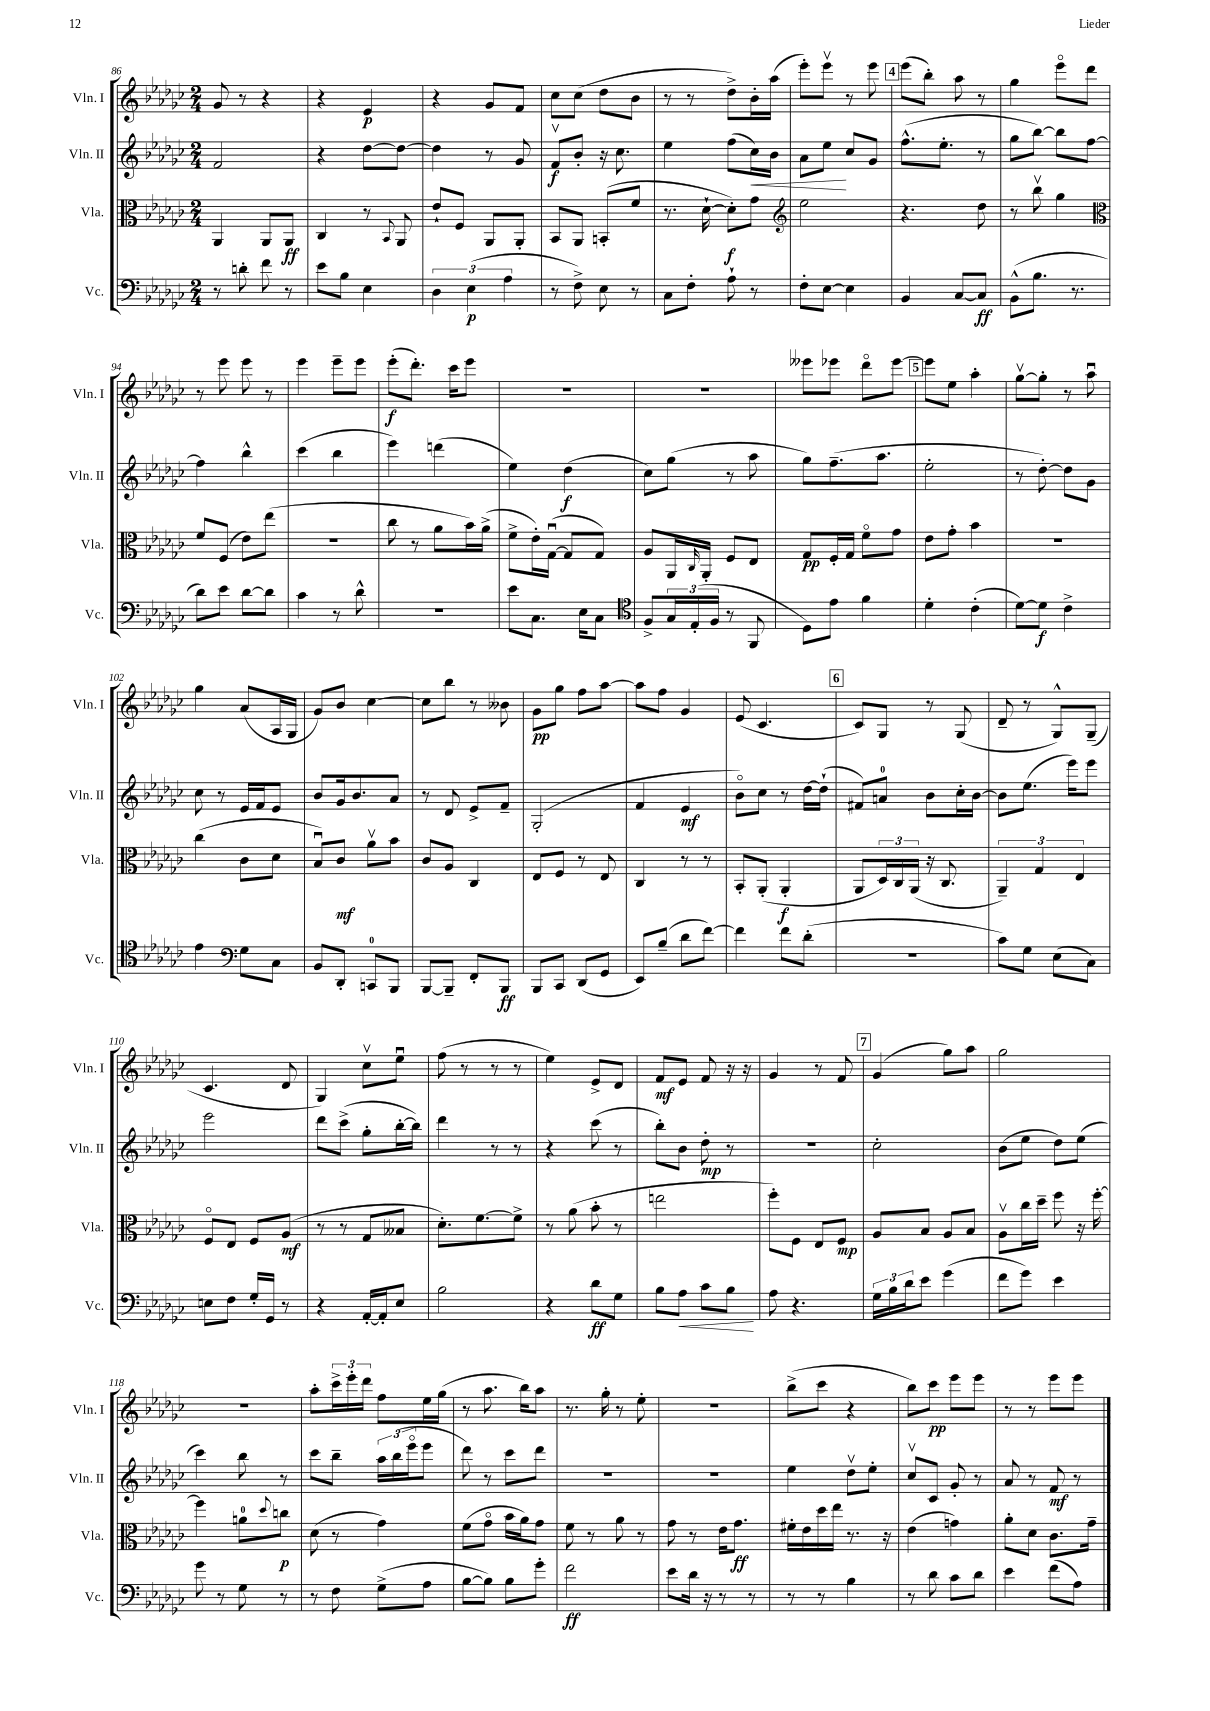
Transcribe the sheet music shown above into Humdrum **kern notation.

**kern	**dynam	**kern	**dynam	**kern	**dynam	**kern	**dynam
*part4	*part4	*part3	*part3	*part2	*part2	*part1	*part1
*staff4	*staff4	*staff3	*staff3	*staff2	*staff2	*staff1	*staff1
*I"Vc.	*	*I"Vla.	*	*I"Vln. II	*	*I"Vln. I	*
*I'Vc.	*	*I'Vla.	*	*I'Vln. II	*	*I'Vln. I	*
*clefF4	*	*clefC3	*	*clefG2	*	*clefG2	*
*k[b-e-a-d-g-c-]	*	*k[b-e-a-d-g-c-]	*	*k[b-e-a-d-g-c-]	*	*k[b-e-a-d-g-c-]	*
*M2/4	*	*M2/4	*	*M2/4	*	*M2/4	*
=86	=86	=86	=86	=86	=86	=86	=86
8r	.	4AA-/	.	2f/	.	8g-/	.
8dn'\	.	.	.	.	.	8r	.
8f\	.	8AA-/L	.	.	.	4r	.
8r	.	8AA-/J	ff	.	.	.	.
=87	=87	=87	=87	=87	=87	=87	=87
8e-\L	.	4C-/	.	4r	.	4r	.
8B-\J	.	.	.	.	.	.	.
4E-\	.	8r	.	[8dd-\L	.	4e-/	p
.	.	8qqBB-/	.	.	.	.	.
.	.	8AA-/	.	8dd-\J_	.	.	.
=88	=88	=88	=88	=88	=88	=88	=88
6D-\	.	8e-`/L	.	4dd-\]	.	4r	.
.	.	8F/J	.	.	.	.	.
(6E-\	p	.	.	.	.	.	.
.	.	8AA-/L	.	8r	.	8g-/L	.
6A-\	.	.	.	.	.	.	.
.	.	8AA-'/J	.	8g-/	.	8f/J	.
=89	=89	=89	=89	=89	=89	=89	=89
8r	.	8BB-/L	.	8fv/L	f	8cc-\L	.
8F^\)	.	8AA-/J	.	8b-'/J	.	(8cc-\J	.
8E-\	.	(8BBn'/L	.	16r	.	8dd-\L	.
.	.	.	.	8.cc-\	.	.	.
8r	.	8f/J	.	.	.	8b-\J	.
=90	=90	=90	=90	=90	=90	=90	=90
8C-\L	.	8.r	.	4ee-\	.	8r	.
8F'\J	.	.	.	.	.	8r	.
.	.	[16d-`\	.	.	.	.	.
8A-`\	.	8d-'\L])	f	(8ff\L	.	8dd-^\L)	.
!	!	!	!	!	!LO:HP:b	!	!
8r	.	8g-\J	.	16cc-\L)	<	16b-'\L	.
.	.	.	.	16b-\JJ	.	(16aa-\JJ	.
=91	=91	=91	=91	=91	=91	=91	=91
*	*	*clefG2	*	*	*	*	*
8F'\L	.	2ee-\	.	8a-\L	.	8eee-'\L)	.
[8E-\J	.	.	.	8ee-\J	.	8eee-v\J	.
4E-\]	.	.	.	8cc-/L	[	8r	.
.	.	.	.	8g-/J	.	8eee-\	.
!!LO:REH:place=s1:t=4
=92	=92	=92	=92	=92	=92	=92	=92
4BB-/	.	4.r	.	(8.ff^^\L	.	(8eee-\L	.
.	.	.	.	.	.	8bb-'\J)	.
.	.	.	.	8.ee-'\J	.	.	.
[8C-/L	.	.	.	.	.	8aa-\	.
8C-/J]	ff	8dd-\	.	8r	.	8r	.
=93	=93	=93	=93	=93	=93	=93	=93
(8BB-^^\L	.	8r	.	8gg-\L	.	4gg-\	.
8.B-\J	.	8bb-v\	.	[8bb-\J)	.	.	.
.	.	4gg-\	.	8bb-\L]	.	8eee-\L	.
8.r	.	.	.	.	.	.	.
.	.	.	.	[8ff\J	.	8ddd-\J	.
!!LO:LB:g=z
=94	=94	=94	=94	=94	=94	=94	=94
*	*	*clefC3	*	*	*	*	*
8d-\L)	.	8f/L	.	4ff\]	.	8r	.
8e-\J	.	(8F/J	.	.	.	8eee-\	.
[8d-\L	.	8e-\L)	.	4bb-^^\	.	8eee-\	.
8d-\J]	.	(8ee-\J	.	.	.	8r	.
=95	=95	=95	=95	=95	=95	=95	=95
4c-\	.	2r	.	(4ccc-\	.	4eee-\	.
8r	.	.	.	4bb-\	.	8eee-~\L	.
8d-^^\	.	.	.	.	.	8eee-\J	.
=96	=96	=96	=96	=96	=96	=96	=96
2r	.	8cc-\	.	4eee-\)	.	(8eee-'\L	f
.	.	8r	.	.	.	8.ddd-'\J)	.
.	.	8a-\L	.	(4dddn\	.	.	.
.	.	.	.	.	.	16ccc-\KL	.
.	.	16b-\L)	.	.	.	8eee-\J	.
.	.	(16a-^\JJ	.	.	.	.	.
=97	=97	=97	=97	=97	=97	=97	=97
8e-\L	.	8f^\L	.	4ee-\)	.	2r	.
8.C-\J	.	16e-'\L)	.	.	.	.	.
.	.	([16G-u\JJ	.	.	.	.	.
.	.	8G-/L]	.	(4dd-\	f	.	.
16E-\KL	.	.	.	.	.	.	.
8C-\J	.	8G-/J)	.	.	.	.	.
=98	=98	=98	=98	=98	=98	=98	=98
*clefC4	*	*	*	*	*	*	*
8F^/L	.	8A-/L	.	8cc-\L)	.	2r	.
24G-/L	.	16AA-/L	.	(8gg-\J	.	.	.
(24E-'/	.	.	.	.	.	.	.
.	.	16qqC-/	.	.	.	.	.
.	.	16AA-'/JJ	.	.	.	.	.
24F/JJ	.	.	.	.	.	.	.
8r	.	8F/L	.	8r	.	.	.
8FF/	.	8E-/J	.	8aa-\	.	.	.
=99	=99	=99	=99	=99	=99	=99	=99
8D-\L)	.	8G-/L	pp	8gg-\L)	.	8eee--X\L	.
8e-\J	.	16F'/L	.	(8.ff~\	.	8eee-X\J	.
.	.	16G-/JJ	.	.	.	.	.
4f\	.	8f\L	.	.	.	8ddd-\L	.
.	.	.	.	8.aa-\J	.	.	.
.	.	8g-\J	.	.	.	[8eee-\J	.
!!LO:REH:place=s1:t=5
=100	=100	=100	=100	=100	=100	=100	=100
4d-'\	.	8e-\L	.	2ee-'\	.	8eee-\L]	.
.	.	8g-'\J	.	.	.	8ee-\J	.
(4c-'\	.	4b-\	.	.	.	4aa-'\	.
=101	=101	=101	=101	=101	=101	=101	=101
[8d-\L)	.	2r	.	8r	.	[8gg-v\L	.
8d-\J]	f	.	.	[8dd-'\)	.	8gg-'\J]	.
4c-^\	.	.	.	8dd-\L]	.	8r	.
.	.	.	.	8g-\J	.	8aa-u\	.
!!LO:LB:g=z
=102	=102	=102	=102	=102	=102	=102	=102
4e-\	.	(4cc-\	.	8cc-\	.	4gg-\	.
.	.	.	.	8r	.	.	.
*clefF4	*	*	*	*	*	*	*
8G-\L	.	8c-\L	.	16e-/LL	.	(8a-/L	.
.	.	.	.	16f/J	.	.	.
8C-\J	.	8d-\J	.	8e-/J	.	16A-/L	.
.	.	.	.	.	.	16G-/JJ	.
=103	=103	=103	=103	=103	=103	=103	=103
8BB-/L	.	8B-u/L)	.	8b-/L	.	8g-/L)	.
8DD-'/J	.	8c-/J	mf	16g-/k	.	8b-/J	.
.	.	.	.	8.b-/	.	.	.
8CCn/L	.	8a-v\L	.	.	.	[4cc-\	.
8BBB-/J	.	8b-\J	.	8a-/J	.	.	.
=104	=104	=104	=104	=104	=104	=104	=104
[8BBB-/L	.	8c-/L	.	8r	.	8cc-\L]	.
8BBB-~/J]	.	8A-/J	.	8d-/	.	8bb-\J	.
8FF'/L	.	4C-/	.	8e-^/L	.	8r	.
8BBB-/J	ff	.	.	8f~/J	.	8b--X\	.
=105	=105	=105	=105	=105	=105	=105	=105
8BBB-/L	.	8E-/L	.	(2G-'/	.	8g-\L	pp
8CC-/J	.	8F/J	.	.	.	8gg-\J	.
(8DD-/L	.	8r	.	.	.	8ff\L	.
8GG-/J	.	8E-/	.	.	.	[8aa-\J	.
=106	=106	=106	=106	=106	=106	=106	=106
8EE-/L)	.	4C-/	.	4f/	.	8aa-\L]	.
(8B-~/J	.	.	.	.	.	8ff\J	.
8d-\L	.	8r	.	4e-/	mf	4g-/	.
[8f\J)	.	8r	.	.	.	.	.
=107	=107	=107	=107	=107	=107	=107	=107
4f\]	.	8BB-'/L	.	8b-\L)	.	(8e-/	.
.	.	(8AA-'/J	.	8cc-\J	.	4.c-/	.
8f\L	.	4AA-'/	f	8r	.	.	.
(8d-'\J	.	.	.	[16dd-\LL	.	.	.
.	.	.	.	(16dd-`\JJ]	.	.	.
!!LO:REH:place=s1:t=6
=108	=108	=108	=108	=108	=108	=108	=108
2r	.	8AA-/L	.	8f#X/L)	.	8c-/L)	.
.	.	24D-/L)	.	8an/J	.	8G-/J	.
.	.	24C-/	.	.	.	.	.
.	.	(24AA-/JJ	.	.	.	.	.
.	.	16r	.	8b-\L	.	8r	.
.	.	8.C-/	.	.	.	.	.
.	.	.	.	16cc-'\L	.	(8G-/	.
.	.	.	.	[16b-\JJ	.	.	.
=109	=109	=109	=109	=109	=109	=109	=109
8c-\L)	.	6AA-~/)	.	8b-\L]	.	8d-~/	.
8G-\J	.	.	.	(8.ee-\J	.	8r	.
.	.	6G-/	.	.	.	.	.
(8E-\L	.	.	.	.	.	8G-^^/L)	.
.	.	.	.	16eee-\KL)	.	.	.
.	.	6E-/	.	.	.	.	.
8C-\J)	.	.	.	8eee-\J	.	(8G-~/J	.
!!LO:LB:g=z
=110	=110	=110	=110	=110	=110	=110	=110
8En\L	.	8F/L	.	2eee-\	.	4.c-/	.
8F\J	.	8E-/J	.	.	.	.	.
16G-'/LL	.	8F/L	.	.	.	.	.
16GG-/JJ	.	.	.	.	.	.	.
8r	.	(8A-/J	mf	.	.	8d-/	.
=111	=111	=111	=111	=111	=111	=111	=111
4r	.	8r	.	8ddd-\L	.	4G-/)	.
.	.	8r	.	(8ccc-^\J	.	.	.
[16AA-'/LL	.	8G-/L	.	8gg-'\L	.	8cc-v\L	.
16AA-'/J]	.	.	.	.	.	.	.
8E-/J	.	8B--X/J	.	[16bb-'\L	.	8ee-u\J	.
.	.	.	.	16bb-\JJ])	.	.	.
=112	=112	=112	=112	=112	=112	=112	=112
2B-\	.	8.d-'\L)	.	4ddd-\	.	(8ff\	.
.	.	.	.	.	.	8r	.
.	.	[8.f\	.	.	.	.	.
.	.	.	.	8r	.	8r	.
.	.	8f^\J]	.	8r	.	8r	.
=113	=113	=113	=113	=113	=113	=113	=113
4r	.	8r	.	4r	.	4ee-\)	.
.	.	(8a-\	.	.	.	.	.
8d-\L	ff	8b-'\	.	(8ccc-\	.	8e-^/L	.
8G-\J	.	8r	.	8r	.	8d-/J	.
=114	=114	=114	=114	=114	=114	=114	=114
8B-\L	.	2een\	.	8bb-'\L)	.	8f/L	mf
!	!LO:HP:b	!	!	!	!	!	!
8A-\J	<	.	.	8b-\J	.	8e-/J	.
8c-\L	.	.	.	8dd-'\	mp	8f/	.
8B-\J	.	.	.	8r	.	16r	.
.	.	.	.	.	.	16r	.
.	[	.	.	.	.	.	.
=115	=115	=115	=115	=115	=115	=115	=115
8A-\	.	8ff'\L)	.	2r	.	4g-/	.
4.r	.	8F\J	.	.	.	.	.
.	.	8E-/L	.	.	.	8r	.
.	.	8F/J	mp	.	.	8f/	.
!!LO:REH:place=s1:t=7
=116	=116	=116	=116	=116	=116	=116	=116
24G-\LL	.	8A-/L	.	2cc-'\	.	(4g-/	.
24B-\	.	.	.	.	.	.	.
24d-\J	.	.	.	.	.	.	.
8e-\J	.	8B-/J	.	.	.	.	.
(4g-\	.	8A-/L	.	.	.	8gg-\L)	.
.	.	8B-/J	.	.	.	8aa-\J	.
=117	=117	=117	=117	=117	=117	=117	=117
8f\L	.	8A-v\L	.	(8b-\L	.	2gg-\	.
8g-\J)	.	16cc-\L	.	8ee-\J	.	.	.
.	.	16dd-~\JJ	.	.	.	.	.
4e-\	.	8ff\	.	8dd-\L)	.	.	.
.	.	16r	.	(8ee-\J	.	.	.
.	.	[16ff'\	.	.	.	.	.
!!LO:LB:g=z
=118	=118	=118	=118	=118	=118	=118	=118
8g-\	.	4ff\]	.	4ccc-\)	.	2r	.
8r	.	.	.	.	.	.	.
8G-\	.	8an\L	.	8bb-\	.	.	.
.	.	8qqdd-/	.	.	.	.	.
8r	.	8ccn\J	p	8r	.	.	.
=119	=119	=119	=119	=119	=119	=119	=119
8r	.	(8d-\	.	8ccc-\L	.	8aa-'\L	.
8F\	.	8r	.	8bb-~\J	.	24ccc-^\L	.
.	.	.	.	.	.	24eee-'\	.
.	.	.	.	.	.	24ddd-\JJ	.
(8G-^\L	.	4g-\)	.	24aa-\LL	.	8ff\L	.
.	.	.	.	(24bb-\	.	.	.
.	.	.	.	24eee-\J	.	.	.
8A-\J	.	.	.	8eee-\J	.	16ee-\L	.
.	.	.	.	.	.	(16gg-\JJ	.
=120	=120	=120	=120	=120	=120	=120	=120
[8B-\L	.	(8f\L	.	8ddd-\)	.	8r	.
8B-\J])	.	8g-\J	.	8r	.	8.aa-\	.
8B-\L	.	16b-\LL	.	8ccc-\L	.	.	.
.	.	16a-\J)	.	.	.	16bb-\KL)	.
8g-'\J	.	8g-\J	.	8ddd-\J	.	8aa-\J	.
=121	=121	=121	=121	=121	=121	=121	=121
2f\	ff	8f\	.	2r	.	8.r	.
.	.	8r	.	.	.	.	.
.	.	.	.	.	.	16gg-'\	.
.	.	8a-\	.	.	.	8r	.
.	.	8r	.	.	.	8ee-'\	.
=122	=122	=122	=122	=122	=122	=122	=122
8e-\L	.	8g-\	.	2r	.	2r	.
16d-\Jk	.	8r	.	.	.	.	.
16r	.	.	.	.	.	.	.
8r	.	16e-\KL	.	.	.	.	.
.	.	8.g-\J	ff	.	.	.	.
8r	.	.	.	.	.	.	.
=123	=123	=123	=123	=123	=123	=123	=123
8r	.	16f#X'\LL	.	4ee-\	.	(8bb-^\L	.
.	.	16e-\	.	.	.	.	.
8r	.	16dd-\	.	.	.	8ccc-\J	.
.	.	16ee-\JJ	.	.	.	.	.
4B-\	.	8.r	.	8dd-v\L	.	4r	.
.	.	.	.	8ee-'\J	.	.	.
.	.	16r	.	.	.	.	.
=124	=124	=124	=124	=124	=124	=124	=124
8r	.	(4e-\	.	8cc-v/L	.	8bb-\L)	.
8d-\	.	.	.	8c-/J	.	8ccc-\J	pp
8c-\L	.	4gn\)	.	8g-'/	.	8eee-\L	.
8d-\J	.	.	.	8r	.	8eee-\J	.
=125	=125	=125	=125	=125	=125	=125	=125
4e-\	.	8a-'\L	.	8a-/	.	8r	.
.	.	8d-\J	.	8r	.	8r	.
(8f\L	.	8.c-\L	.	8f/	mf	8eee-\L	.
8A-\J)	.	.	.	8r	.	8eee-\J	.
.	.	16g-~\Jk	.	.	.	.	.
==	==	==	==	==	==	==	==
*-	*-	*-	*-	*-	*-	*-	*-
